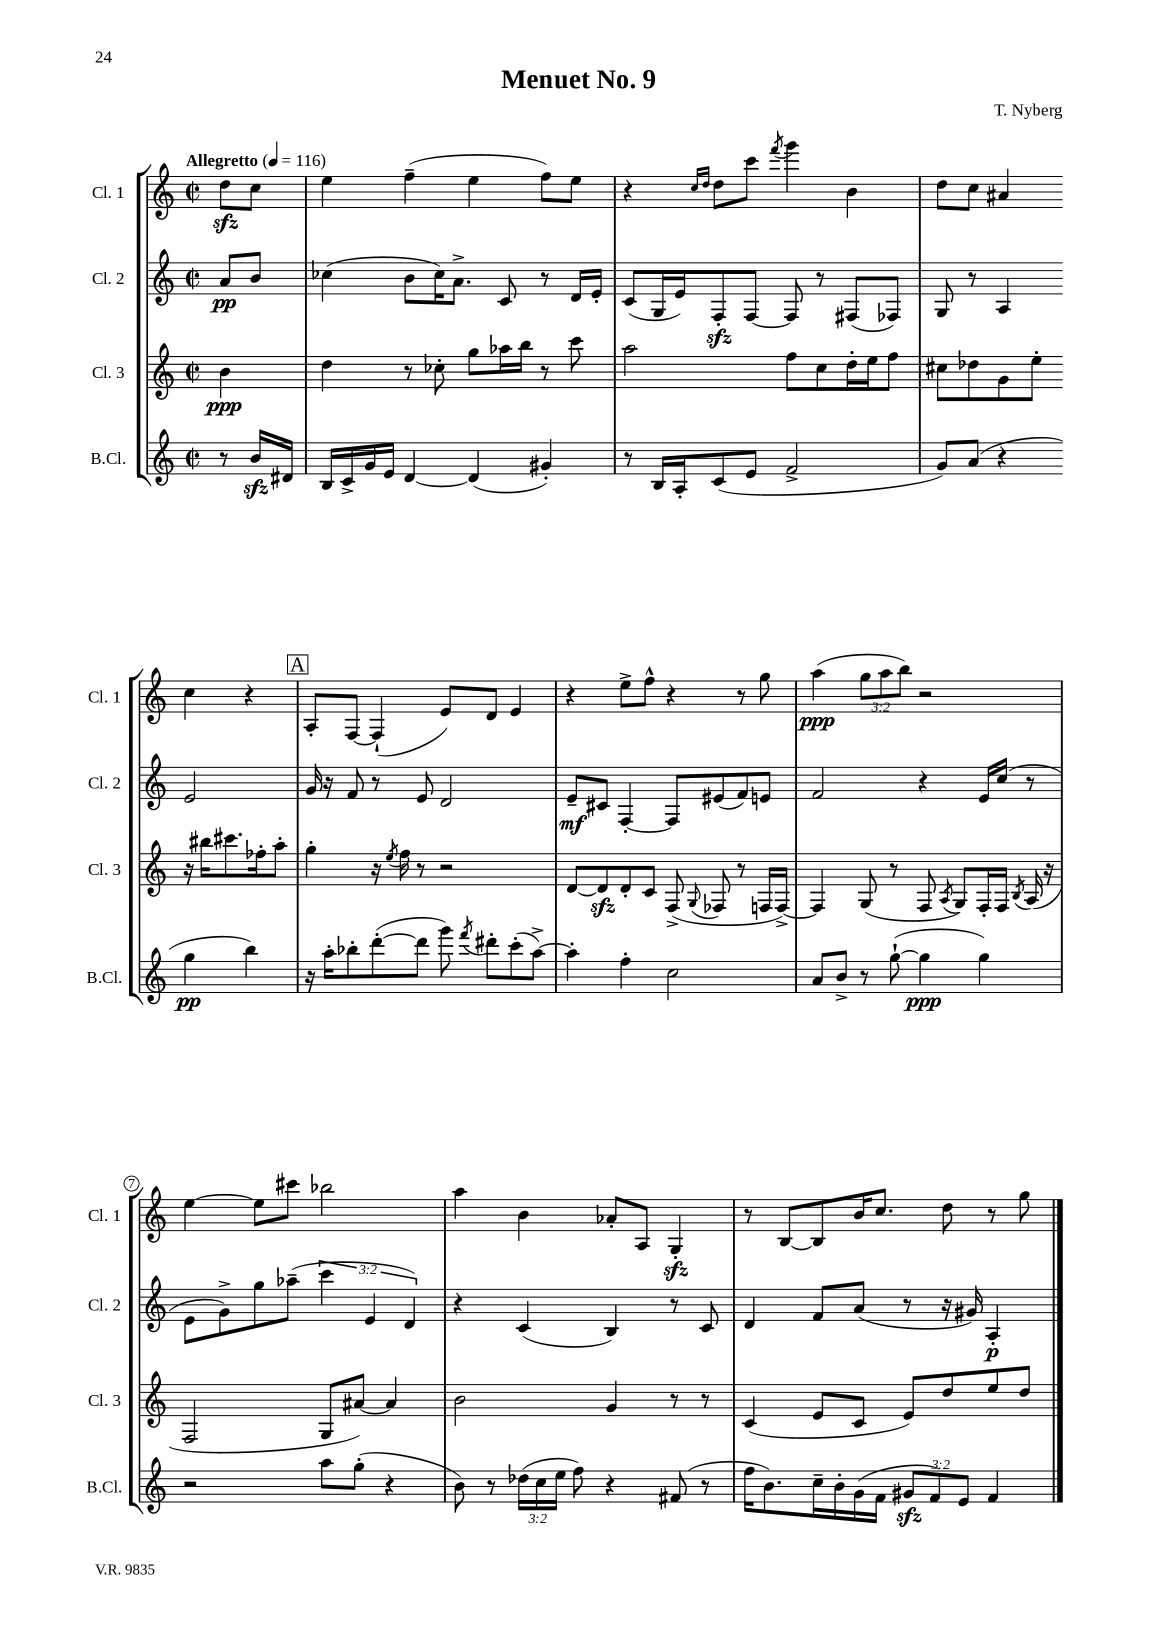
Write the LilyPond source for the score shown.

\header { title = "Menuet No. 9" composer = "T. Nyberg" }
<<
\new StaffGroup <<
\new Staff = "s0" \with { instrumentName = "Cl. 1" shortInstrumentName = "Cl. 1" } {
    \clef treble \key c \major \defaultTimeSignature \time 2/2 \override Staff.TupletNumber.text = #tuplet-number::calc-fraction-text \partial 4 \tempo "Allegretto" 4 = 116
    \autoBeamOff d''8[\sfz c''8] |
    e''4 f''4--( e''4 f''8[) e''8] |
    r4 \grace { c''16[ d''16] } d''8[ c'''8] \acciaccatura { f'''8 } g'''4 b'4 |
    d''8[ c''8] ais'4 c''4 r4 |
    \mark \markup { \box "A" } a8[-. f8]~ f4-!( e'8[) d'8] e'4 |
    r4 e''8[-> f''8]-^ r4 r8 g''8 |
    a''4\ppp( \tuplet 3/2 { g''8[ a''8 b''8]) } r2 |
    e''4~ e''8[ cis'''8] bes''2 |
    a''4 b'4 aes'8[-. a8] g4-.\sfz |
    r8 b8[~ b8 b'16 c''8.] d''8 r8 g''8 \bar "|." |
}
\new Staff = "s1" \with { instrumentName = "Cl. 2" shortInstrumentName = "Cl. 2" } {
    \clef treble \key c \major \defaultTimeSignature \time 2/2 \override Staff.TupletNumber.text = #tuplet-number::calc-fraction-text \partial 4
    \autoBeamOff a'8[\pp b'8] |
    ces''4( b'8[ ces''16) a'8.]-> c'8 r8 d'16[ e'16]-. |
    c'8[( g16 e'16) f8-.\sfz f8]~ f8 r8 fis8[( fes8]) |
    g8 r8 a4 e'2 |
    \mark \markup { \box "A" } g'16 r16 f'8 r8 e'8 d'2 |
    e'8[--\mf cis'8] f4~-. f8[ eis'8( f'8) e'8] |
    f'2 r4 e'16[ c''16]( r8 |
    e'8[ g'8->) g''8 aes''8]--( \tuplet 3/2 { c'''4 e'4 d'4) } |
    r4 c'4( b4) r8 c'8 |
    d'4 f'8[ a'8]( r8 r16 gis'16) a4-.\p \bar "|." |
}
\new Staff = "s2" \with { instrumentName = "Cl. 3" shortInstrumentName = "Cl. 3" } {
    \clef treble \key c \major \defaultTimeSignature \time 2/2 \partial 4
    \autoBeamOff b'4\ppp |
    d''4 r8 ces''8-. g''8[ aes''16 b''16] r8 c'''8 |
    a''2 f''8[ c''8 d''16-. e''16 f''8] |
    cis''8[ des''8 g'8 e''8]-. r16 bis''16[ cis'''8. fes''16-. a''8]-. |
    \mark \markup { \box "A" } g''4-. r16 \acciaccatura { e''8 } f''16 r8 r2 |
    d'8[~ d'8\sfz d'8-. c'8] f8->( \appoggiatura { g8 } fes8 r8 f16[ f16]~->) |
    f4 g8( r8 f8 \acciaccatura { a8 } g8[) f16-. f16] \acciaccatura { b8 } a16( r16 |
    f2 g8[ ais'8]~) ais'4 |
    b'2 g'4 r8 r8 |
    c'4( e'8[ c'8] e'8[) d''8 e''8 d''8] \bar "|." |
}
\new Staff = "s3" \with { instrumentName = "B.Cl." shortInstrumentName = "B.Cl." } {
    \clef treble \key c \major \defaultTimeSignature \time 2/2 \override Staff.TupletNumber.text = #tuplet-number::calc-fraction-text \partial 4
    \autoBeamOff r8 b'16[\sfz dis'16] |
    b16[ c'16-> g'16 e'16] d'4~ d'4( gis'4-.) |
    r8 b16[ a16-. c'8( e'8] f'2-> |
    g'8[) a'8]( r4 g''4\pp b''4) |
    \mark \markup { \box "A" } r16 a''16[-. bes''8-. d'''8~-.( d'''8] g'''8) \acciaccatura { f'''8 } dis'''8[-. c'''8-.( a''8]~->) |
    a''4-. f''4-. c''2 |
    a'8[ b'8]-> r8 g''8~-!( g''4\ppp g''4) |
    r2 a''8[ g''8]-.( r4 |
    b'8) r8 \tuplet 3/2 { des''16[( c''16 e''16] } f''8) r4 fis'8( r8 |
    f''16[ b'8.) c''16-- b'16-. g'16( f'16] \tuplet 3/2 { gis'8[\sfz f'8) e'8] } f'4 \bar "|." |
}
>>
>>
\layout { \context { \Score \override BarNumber.stencil = #(make-stencil-circler 0.1 0.3 ly:text-interface::print) } }
